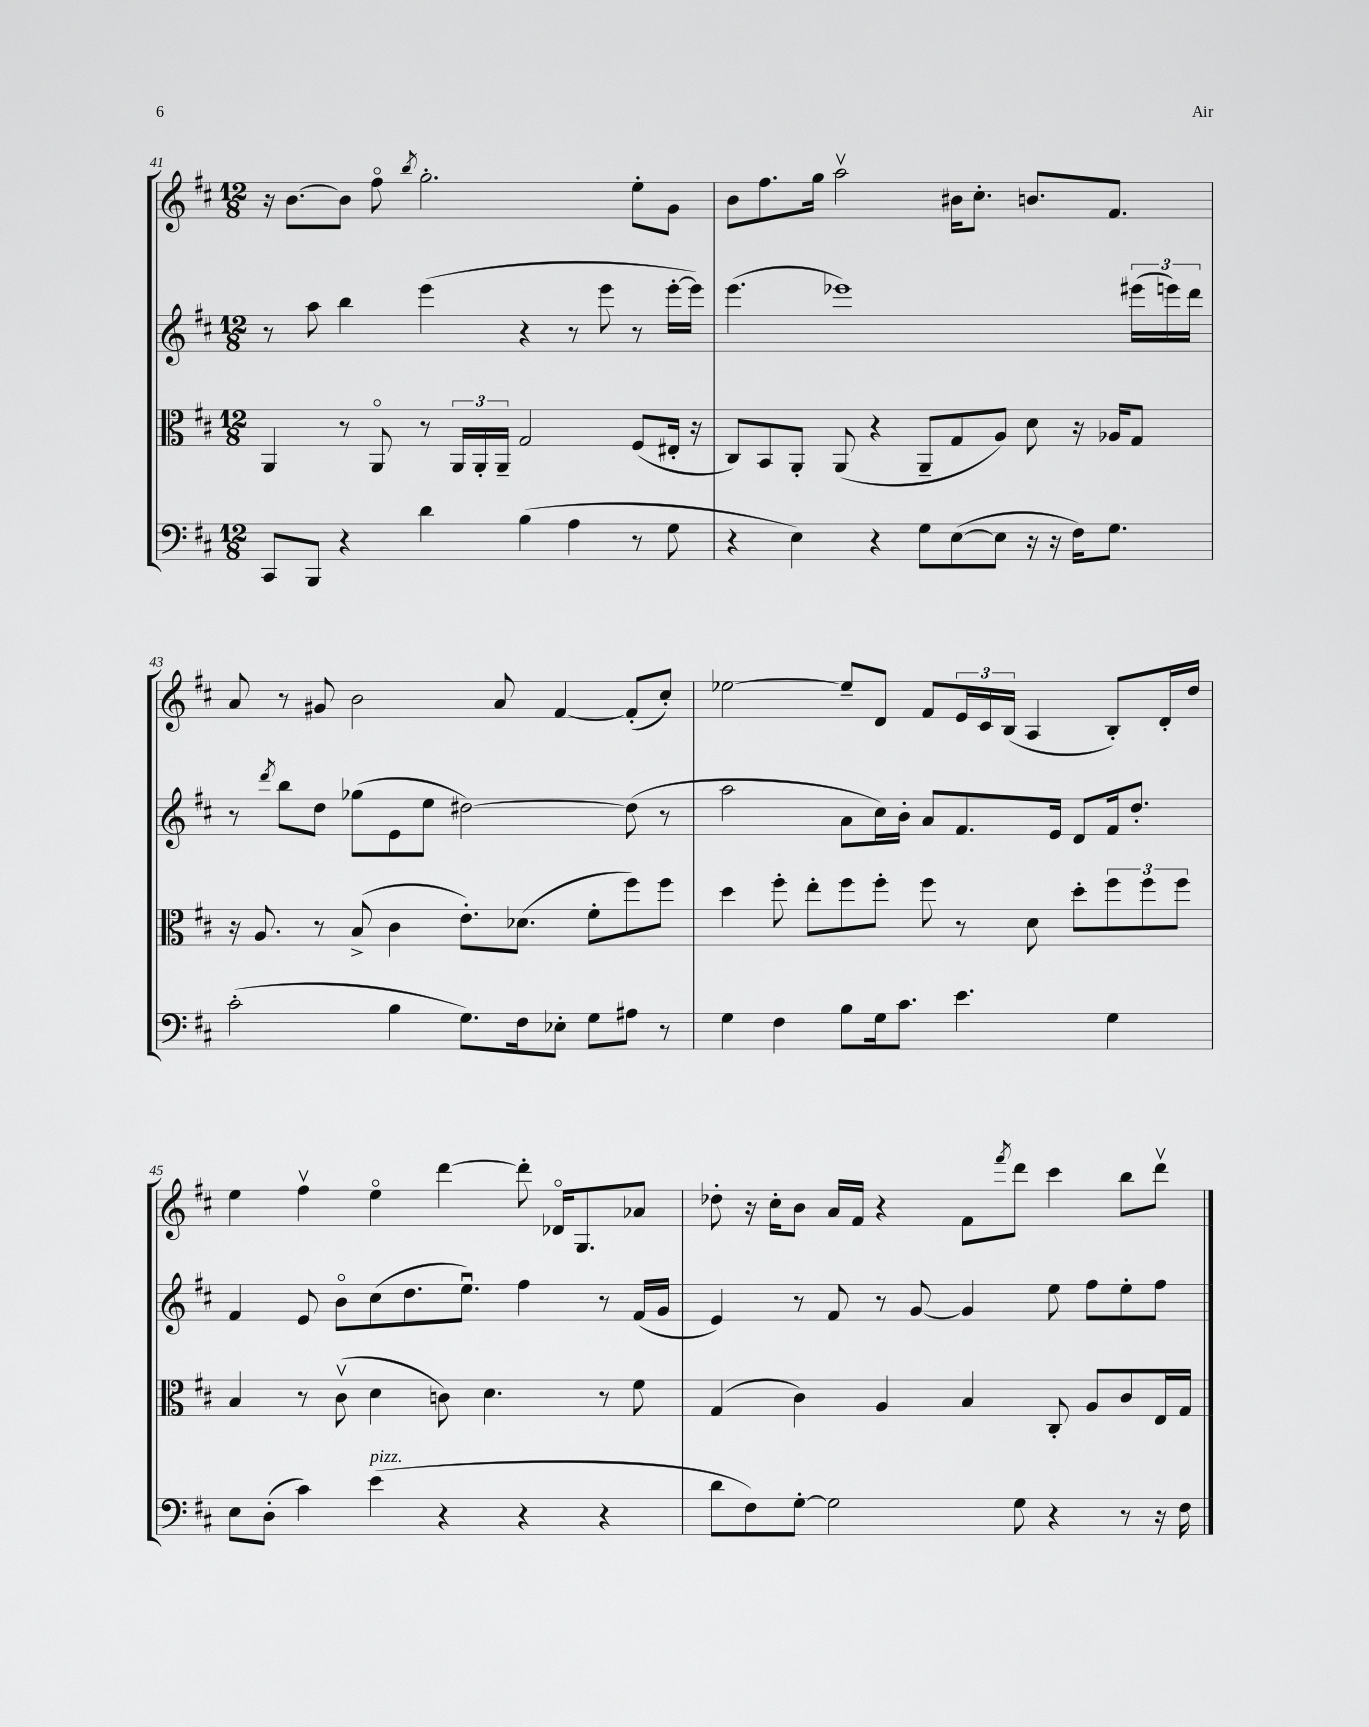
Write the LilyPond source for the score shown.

<<
\new StaffGroup <<
\new Staff = "s0" {
    \clef treble \key d \major \numericTimeSignature \time 12/8
    r16 b'8.~ b'8 fis''8\flageolet \acciaccatura { b''8 } g''2.-. e''8-. g'8 |
    b'8 fis''8. g''16 a''2\upbow bis'16 cis''8.-. b'8. fis'8. |
    a'8 r8 gis'8 b'2 a'8 fis'4~ fis'8-.( cis''8-.) |
    ees''2~ ees''8-- d'8 fis'8 \tuplet 3/2 { e'16 cis'16 b16( } a4 b8-.) d'16-. d''16 |
    e''4 fis''4\upbow e''4\flageolet d'''4~ d'''8-. des'16\flageolet g8. aes'8 |
    des''8-. r16 cis''16-. b'8 a'16 fis'16 r4 fis'8 \acciaccatura { fis'''8 } d'''8 cis'''4 b''8 d'''8\upbow \bar "|." |
}
\new Staff = "s1" {
    \clef treble \key d \major \numericTimeSignature \time 12/8
    r8 a''8 b''4 e'''4( r4 r8 e'''8 r8 e'''16~-. e'''16) |
    e'''4.( ees'''1) \tuplet 3/2 { eis'''16( e'''16) d'''16 } |
    r8 \acciaccatura { d'''8 } b''8 d''8 ges''8( e'8 e''8 dis''2~) dis''8( r8 |
    a''2 a'8 cis''16) b'16-. a'8 fis'8. e'16 d'8 fis'16 d''8.-. |
    fis'4 e'8 b'8\flageolet cis''8( d''8. e''8.\downbow) fis''4 r8 fis'16( g'16 |
    e'4) r8 fis'8 r8 g'8~ g'4 e''8 fis''8 e''8-. fis''8 \bar "|." |
}
\new Staff = "s2" {
    \clef alto \key d \major \numericTimeSignature \time 12/8
    a,4 r8 a,8\flageolet r8 \tuplet 3/2 { a,16 a,16-. a,16-- } g2 fis8( eis16-. r16 |
    cis8) b,8 a,8-. a,8( r4 a,8-- g8 a8) d'8 r16 aes16 g8 |
    r16 a8. r8 b8->( cis'4 e'8.-.) des'8.( fis'8-. fis''8) fis''8 |
    d''4 fis''8-. e''8-. fis''8 fis''8-. fis''8 r8 d'8 d''8-. \tuplet 3/2 { fis''8 fis''8 fis''8 } |
    b4 r8 cis'8\upbow( d'4 c'8) d'4. r8 fis'8 |
    g4( cis'4) a4 b4 cis8-. a8 cis'8 e16 g16 \bar "|." |
}
\new Staff = "s3" {
    \clef bass \key d \major \numericTimeSignature \time 12/8
    cis,8 b,,8 r4 d'4 b4( a4 r8 g8 |
    r4 e4) r4 g8 e8~( e8 r16 r16 fis16) g8. |
    cis'2-.( b4 g8.) fis16 ees8-. g8 ais8 r8 |
    g4 fis4 b8 g16 cis'8. e'4. g4 |
    e8 d8-.( cis'4) e'4^\markup { \italic "pizz." }( r4 r4 r4 |
    d'8 fis8) g8~-. g2 g8 r4 r8 r16 fis16 \bar "|." |
}
>>
>>
\layout { \context { \Score currentBarNumber = #41 } }
